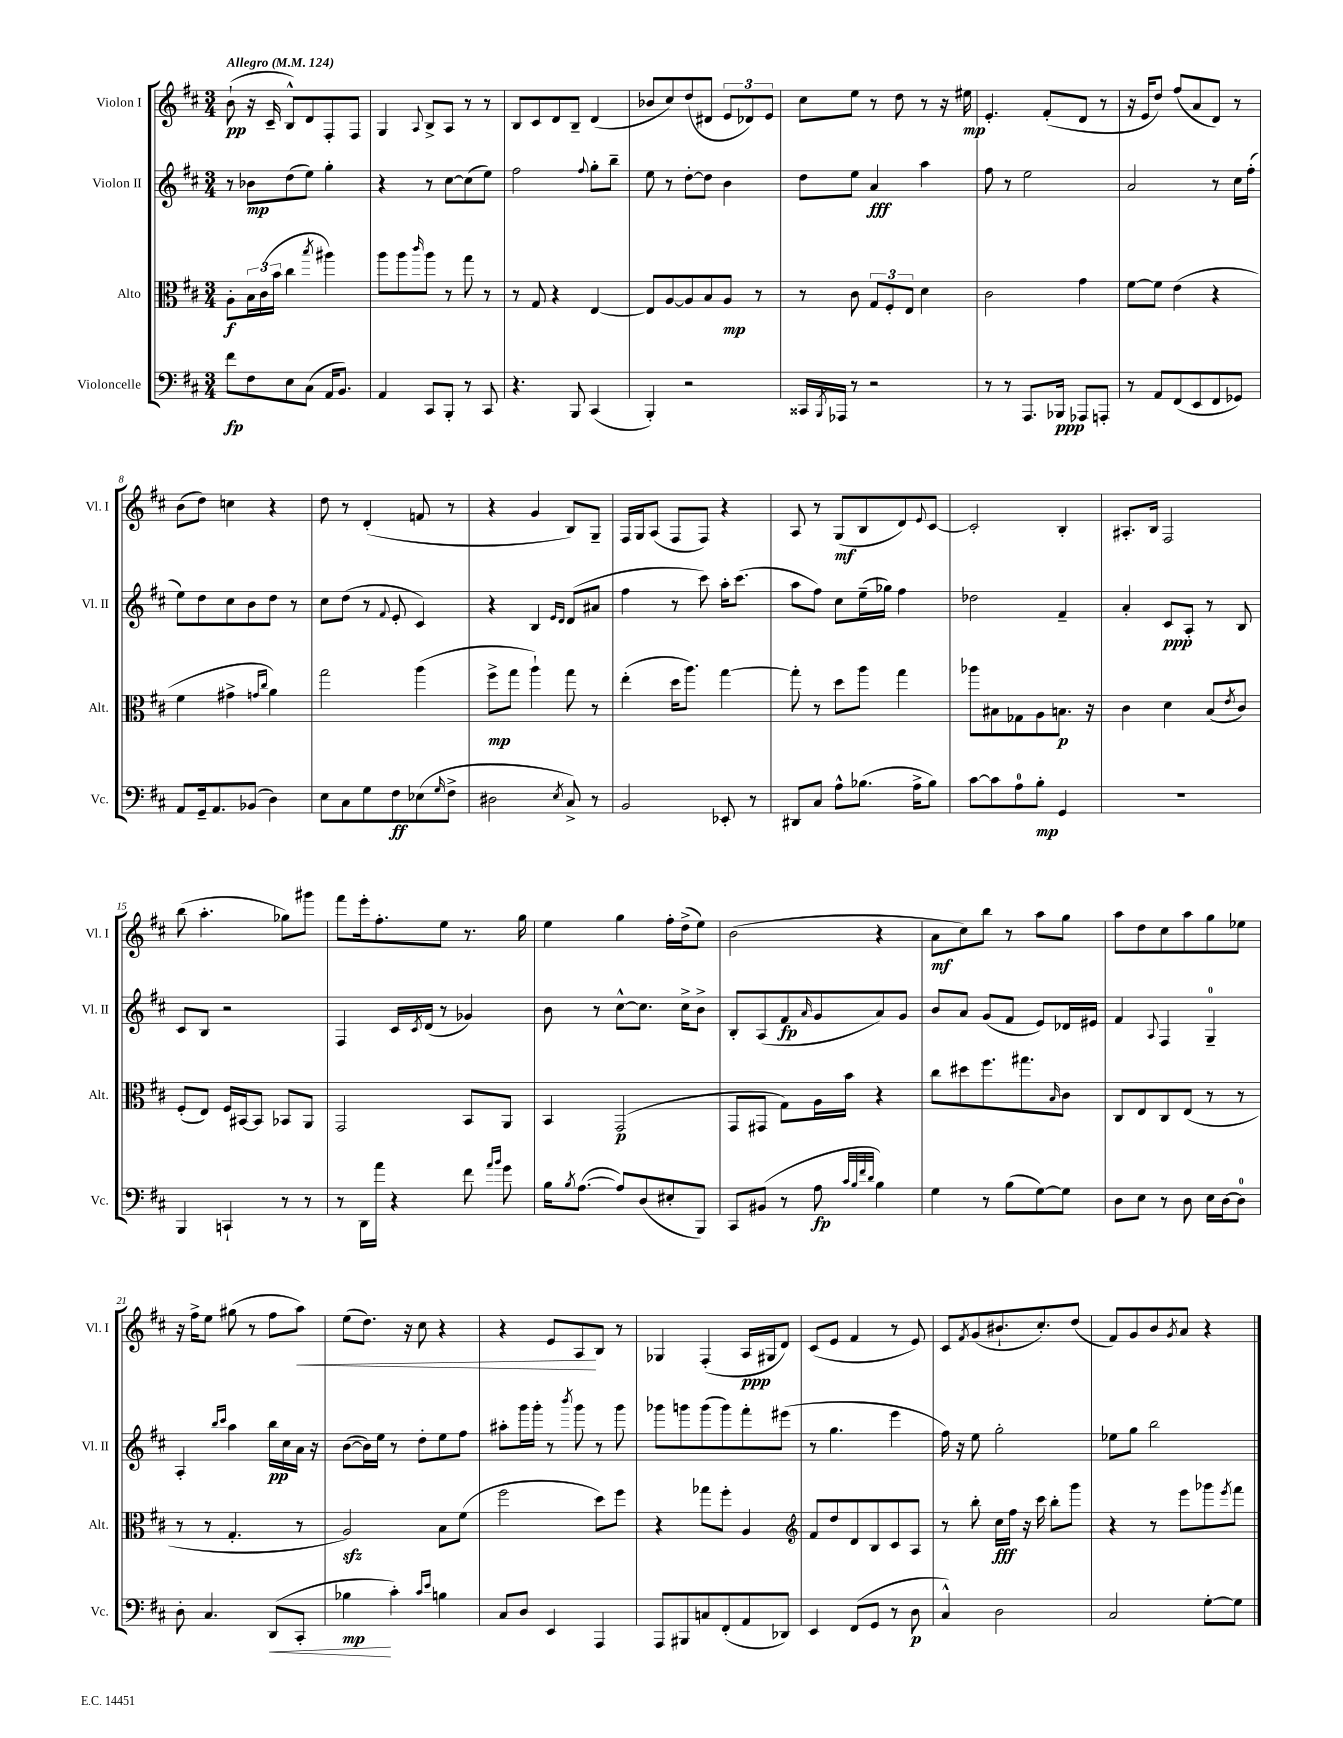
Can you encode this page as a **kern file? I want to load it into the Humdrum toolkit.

**kern	**kern	**kern	**kern
*staff4	*staff3	*staff2	*staff1
*clefF4	*clefC3	*clefG2	*clefG2
*k[f#c#]	*k[f#c#]	*k[f#c#]	*k[f#c#]
*M3/4	*M3/4	*M3/4	*M3/4
*MM124	*MM124	*MM124	*MM124
8f#	8A'	8r	(8b`
8F#	24B	8b-	16r
.	(24c#	.	.
.	.	.	16c#~
.	24b	.	.
8E	4cc#	(8dd	8B^^)
(8C#	.	8ee)	8d
.	8qbb	.	.
16AA	4aa#)	4gg'	8F#'
8.BB)	.	.	.
.	.	.	8F#
=	=	=	=
4AA	8aa	4r	4G
.	8aa	.	.
.	16qqccc#	.	8qqA
8CC#	8aa	8r	8B^
8BBB'	8r	[8cc#	8A
8r	8gg	(8cc#]	8r
8CC#	8r	8ee)	8r
=	=	=	=
4.r	8r	2ff#	8B
.	8G	.	8c#
.	4r	.	8d
8BBB	.	.	8B~
.	.	8qqff#	.
(4CC#	[4E	8gg'	(4d
.	.	8bb~	.
=	=	=	=
4BBB')	8E]	8ee	8b-
.	[8A	8r	8cc#)
2r	8A]	[8dd'	(8dd
.	8B	8dd]	8d#
.	8A	4b	12e
.	.	.	12d-)
.	8r	.	.
.	.	.	12e
=	=	=	=
16CC##	8r	8dd	8cc#
8qBBB	.	.	.
16AAA-	.	.	.
8r	8c#	8ee	8ee
2r	12G	4a	8r
.	12F#'	.	.
.	.	.	8dd
.	12E	.	.
.	4d	4aa	8r
.	.	.	16r
.	.	.	16ee#
=	=	=	=
8r	2c#	8ff#	4.e'
8r	.	8r	.
8.AAA	.	2ee	.
.	.	.	(8f#'
16BBB-	.	.	.
8AAA-	4g	.	8d
8AAA'	.	.	8r
=	=	=	=
8r	[8f#	2a	16r
.	.	.	16e
8AA	8f#]	.	8dd)
(8FF#	(4e	.	(8ff#
8EE	.	.	8a
8FF#	4r	8r	8d)
8GG-)	.	16cc#	8r
.	.	(16ff#'	.
=	=	=	=
8AA	4f#	8ee)	(8b
16GG~	.	8dd	8dd)
8.AA	.	.	.
.	4g#^	8cc#	4cc
(8BB-	.	8b	.
.	16qqg	.	.
.	16qqcc#	.	.
4D)	4a)	8dd	4r
.	.	8r	.
=	=	=	=
8E	2gg	8cc#	8dd
8C#	.	(8dd	8r
8G	.	8r	(4d'
.	.	8qqf#	.
8F#	.	8e'	.
(8E-	(4aa	4c#)	8f
16qqG	.	.	.
8F#^	.	.	8r
=	=	=	=
2D#	8ff#^	4r	4r
.	8gg	.	.
.	4aa`)	4B	4g
.	.	16qqe	.
8qE	.	16qqd	.
8C#^)	8gg	(8d	8B)
8r	8r	8a#	8G~
=	=	=	=
2BB	(4ee'	4ff#	16F#
.	.	.	16G
.	.	.	(8A
.	16dd	8r	8F#
.	8.aa)	.	.
.	.	8ccc#)	8F#)
8EE-'	[4gg	16aa'	4r
.	.	(8.ccc#	.
8r	.	.	.
=	=	=	=
8DD#	8gg']	8aa	8A
8C#	8r	8ff#)	8r
8A^^	8dd	8cc#	(8G
(8.B-	8aa	(16ee~	8B
.	.	16gg-)	.
.	4gg	4ff#	8d)
16A^	.	.	.
.	.	.	8qqe
8B-)	.	.	[8c#
=	=	=	=
[8c#	8aa-	2dd-	2c#']
8c#]	8B#	.	.
8A	8G-	.	.
8B'	8A	.	.
4GG	8.B	4f#~	4B'
.	16r	.	.
=	=	=	=
2.r	4c#	4a'	8.A#'
.	.	.	16B
.	4d	8c#	2F#
.	.	8A'	.
.	(8B	8r	.
.	8qe	.	.
.	8c#)	8B	.
=	=	=	=
4BBB	(8F#'	8c#	(8bb
.	8E)	8B	4.aa'
4CC`	16F#	2r	.
.	[16BB#	.	.
.	8BB#]	.	.
8r	8BB-	.	8gg-)
8r	8AA	.	8ggg#
=	=	=	=
8r	2GG	4F#	8fff#
16DD	.	.	16eee'
16a	.	.	8.ff#'
4r	.	16c#	.
.	.	8qc#	.
.	.	(16d	.
.	.	8r	8ee
8f#	8BB	4g-)	8.r
16qqa	.	.	.
16qqb	.	.	.
8g	8AA	.	.
.	.	.	16gg
=	=	=	=
16B	4BB	8b	4ee
8qB	.	.	.
([8.A	.	.	.
.	.	8r	.
8A])	(2GG	[8cc#^^	4gg
(8D	.	8.cc#]	.
8E#'	.	.	16ff#'
.	.	16cc#^	(16dd^
8BBB)	.	8b^	8ee)
=	=	=	=
8CC#	8GG	8B'	(2b
(8BB#	8GG#	(8A	.
8r	8G)	8f#	.
.	.	16qqa	.
8A	16A	8g	.
.	16b	.	.
32qqc#	.	.	.
32qqB	.	.	.
32qqf#	.	.	.
32qqd	.	.	.
4B)	4r	8a)	4r
.	.	8g	.
=	=	=	=
4G	8cc#	8b	8a
.	8dd#	8a	8cc#)
8r	8.ff#	(8g	8bb
(8B	.	8f#	8r
.	8.gg#	.	.
[8G)	.	8e)	8aa
.	16qqB	.	.
8G]	8c#	16d-	8gg
.	.	16e#	.
=	=	=	=
8D	8C#	4f#	8aa
8E	8E	.	8dd
.	.	8qqA	.
8r	8C#	4F#	8cc#
8D	(8E	.	8aa
16E	8r	4G~	8gg
[16D	.	.	.
8D]	8r	.	8ee-
=	=	=	=
8D'	8r	4A'	16r
.	.	.	16ff#^
4.C#	8r	.	8ee
.	.	16qqbb	.
.	.	16qqccc#	.
.	4.G'	4aa	(8gg#
.	.	.	8r
(8DD	.	16bb	8ff#
.	.	16cc#	.
8CC#'	8r	16a	8aa)
.	.	16r	.
=	=	=	=
4B-	2A)	([8b	(8ee
.	.	16b])	8.dd)
.	.	16ee	.
4c#')	.	8r	.
.	.	.	16r
.	.	8dd'	8cc#
16qqc#	.	.	.
16qqe	.	.	.
4B	8B	8ee	4r
.	(8f#	8ff#	.
=	=	=	=
8C#	2ff#	8aa#'	4r
8D	.	16ggg	.
.	.	16ggg'	.
4EE	.	8r	8e
.	.	8qbbb	.
.	.	8ggg	8A
4AAA	8dd)	8r	8B
.	8ff#	8ggg	8r
=	=	=	=
8AAA	4r	8ggg-	4G-
8BBB#	.	8ggg	.
8C	8gg-	(8ggg	(4F#'
(8FF#'	8ff#'	8ggg)	.
8AA	4A	8fff#'	16A
.	.	.	16G#
8DD-)	.	(8eee#	8d)
=	=	=	=
*	*clefG2	*	*
4EE	8f#	8r	(8c#
.	8dd	4.gg	8e
(8FF#	8d	.	4f#
8GG	8B	.	.
8r	8c#	4eee	8r
8D	8A	.	8e)
=	=	=	=
4C#^^)	8r	16ff#)	8c#
.	.	16r	.
.	.	.	8qf#
.	8bb'	8ee	(8g
2D	16cc#	2gg'	8.b#`
.	16ff#	.	.
.	16r	.	.
.	16ccc#	.	8.cc#')
.	8bb'	.	.
.	8ggg	.	(8dd
=	=	=	=
2C#	4r	8ee-	8f#)
.	.	8gg	8g
.	8r	2bb	8b
.	.	.	8qg
.	8eee	.	8a
[8G'	8ggg-	.	4r
.	8qeee	.	.
8G]	8fff#	.	.
==	==	==	==
*-	*-	*-	*-
